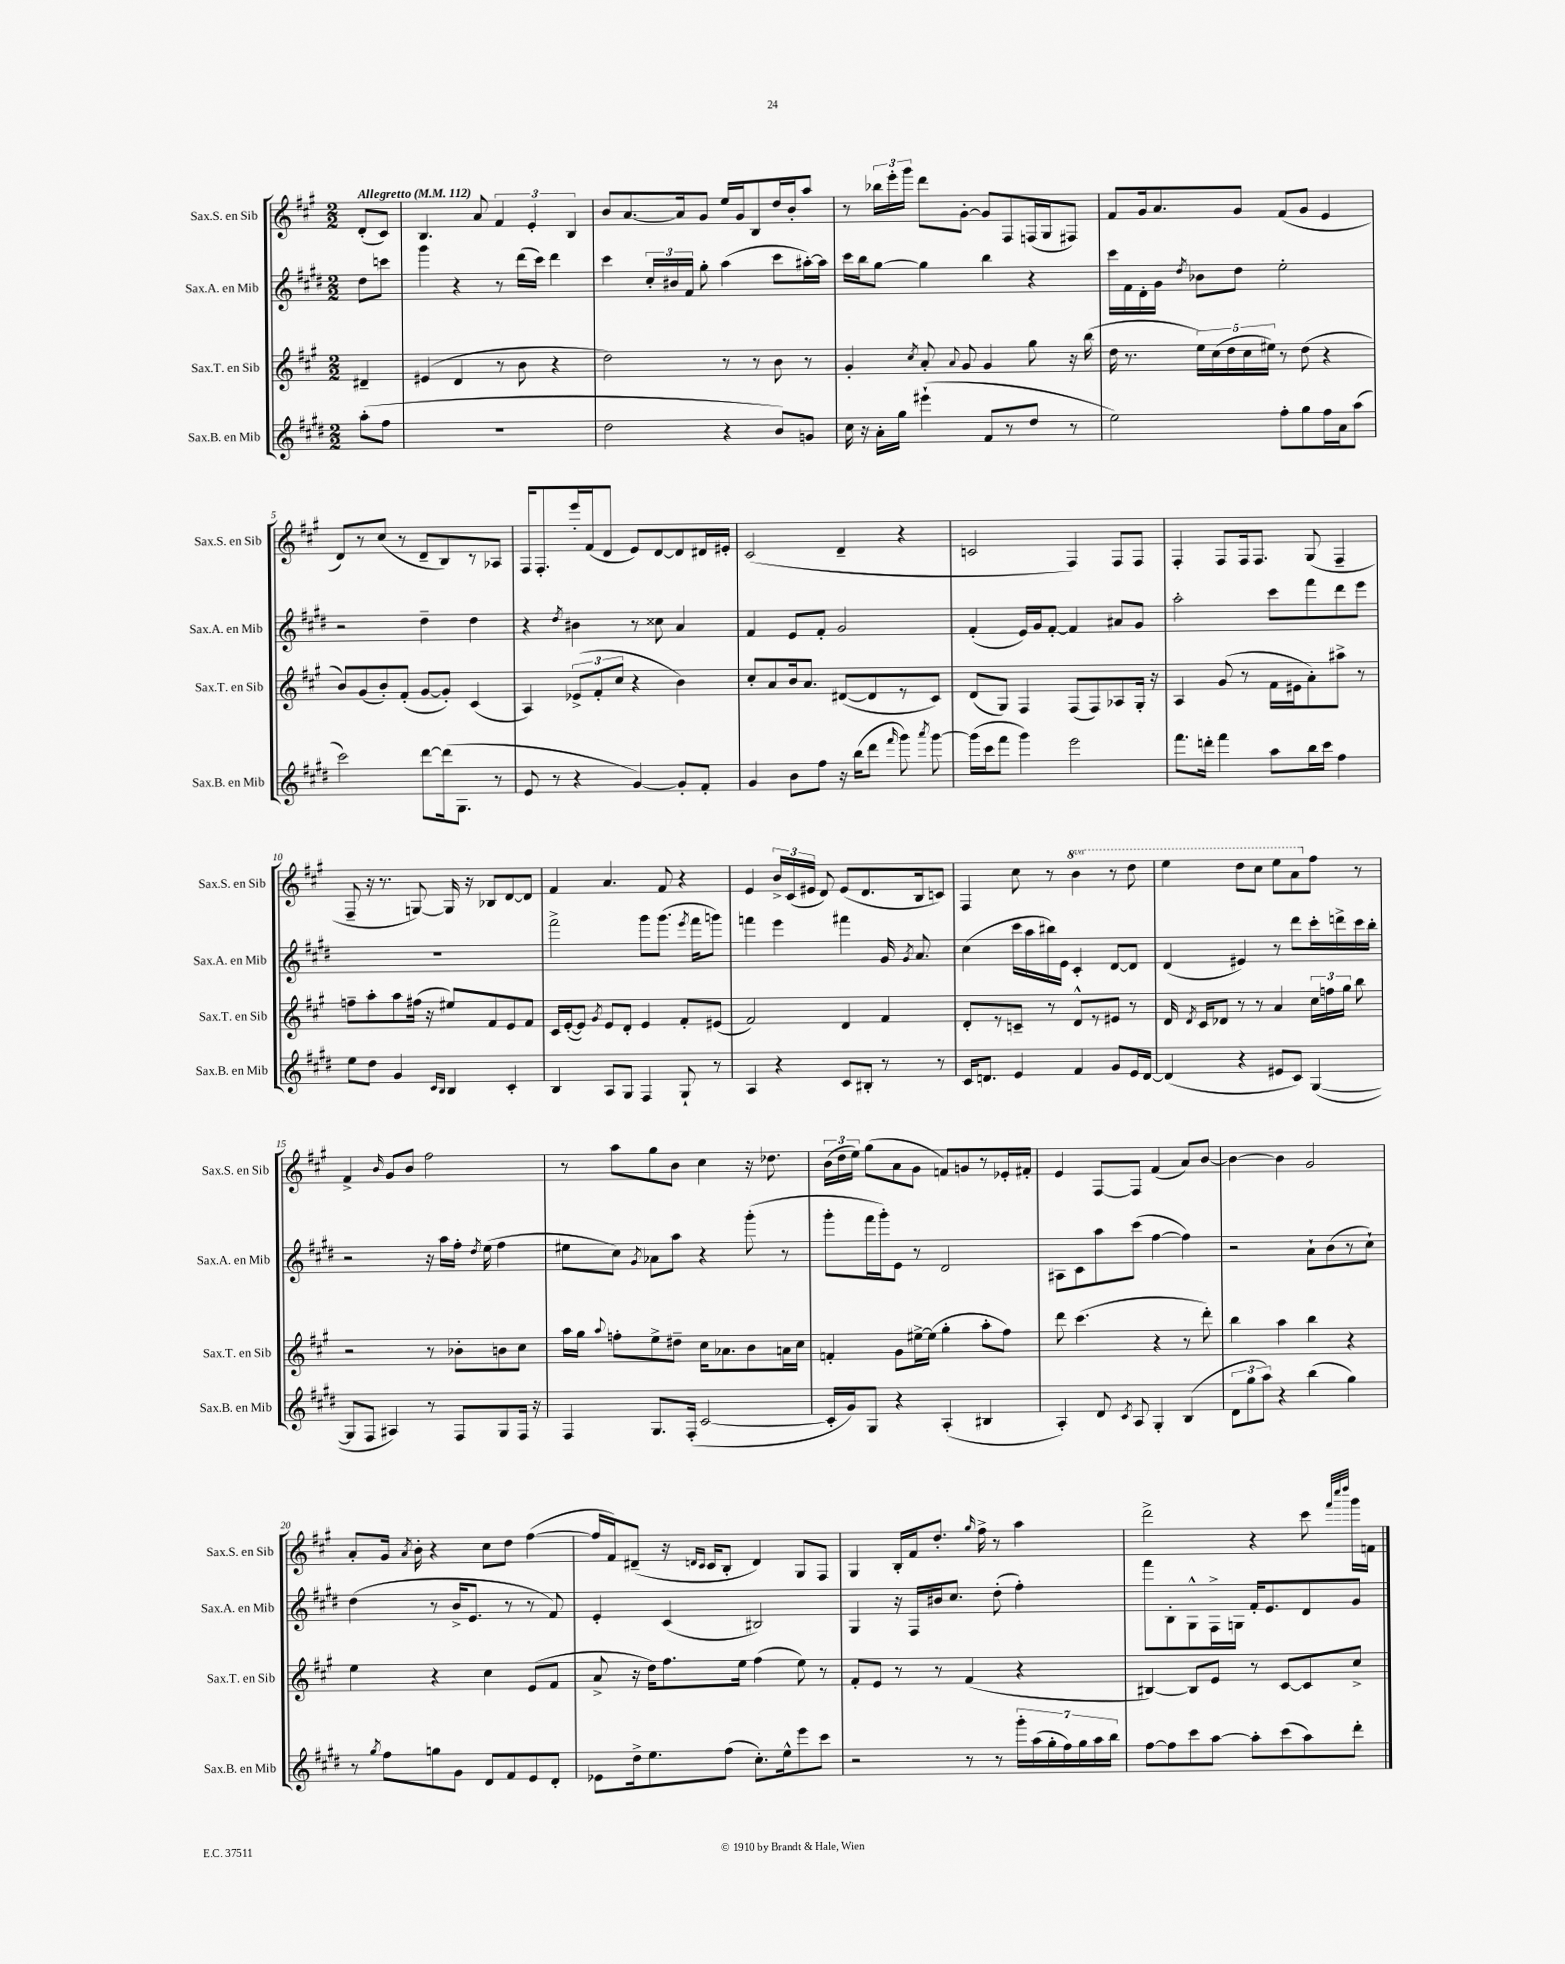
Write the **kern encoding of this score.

**kern	**kern	**kern	**kern
*part4	*part3	*part2	*part1
*staff4	*staff3	*staff2	*staff1
*I"Sax.B. en Mib	*I"Sax.T. en Sib	*I"Sax.A. en Mib	*I"Sax.S. en Sib
*I'Sax.B. en Mib	*I'Sax.T. en Sib	*I'Sax.A. en Mib	*I'Sax.S. en Sib
*clefG2	*clefG2	*clefG2	*clefG2
*k[f#c#g#d#]	*k[f#c#g#]	*k[f#c#g#d#]	*k[f#c#g#]
*M2/2	*M2/2	*M2/2	*M2/2
*MM112	*MM112	*MM112	*MM112
=	=	=	=
!	!	!	!LO:TX:a:B:t=Allegretto
(8aa'\L	4d#X~/	8dd#\L	(8d'/L
8ff#\J	.	8cccn\J	8c#/J)
=1	=1	=1	=1
1r	(4e#X/	4ggg#\	4.B/
.	4d/	4r	.
.	.	.	8a/
.	8r	8r	6f#/
.	8b\	(16ddd#\LL	.
.	.	.	6e'/
.	.	16ccc#\JJ)	.
.	4r	4ddd#\	.
.	.	.	6B/
=2	=2	=2	=2
2dd#\	2dd\)	4ccc#\	8b/L
.	.	.	[8.a/
.	.	24cc#'/LL	.
.	.	24b#X/	.
.	.	.	16a/k]
.	.	24f#/JJ	.
.	.	8gg#'\	8g#/J
4r	8r	(4aa\	16ee/LL
.	.	.	16g#/J
.	8r	.	8B/
8b/L)	8b\	8ccc#\L	16dd/L
.	.	.	16b'/J
8gn/J	8r	[16aa#X'\L)	8aa/J
.	.	16aa#\JJ]	.
=3	=3	=3	=3
16cc#\	4g#'/	16ccc#\LL	8r
16r	.	16bb\J	.
16a'\LL	.	[8gg#\J	24bb-X\LL
.	.	.	24eee'\
16gg#\JJ	.	.	.
.	.	.	24ggg#\JJ
.	8qcc#/	.	.
(4eee#X`\	8a'/	4gg#\]	8ddd\L
.	8qqa/	.	.
.	8g#/	.	[8g#'\J
8f#/L	4g#/	4bb\	8g#/L]
8r	.	.	8F#/
8dd#/J	8gg#\	4r	(16Fn/L
.	.	.	16G#/J
8r	16r	.	8F#X/J)
.	(16bb\	.	.
=4	=4	=4	=4
2ee\)	16dd\	16ccc#\LL	8f#/L
.	8.r	16f#\	.
.	.	16d#'\	16g#/k
.	.	16g#\JJ	8.a/
.	.	8qdd#/	.
.	20ee\LL)	8b-X\L	.
.	(20cc#\	.	.
.	20dd\	.	.
.	.	8dd#\J	8g#/J
.	20cc#\	.	.
.	20ee#X\JJ)	.	.
8ff#'\L	8r	2ee'\	(8f#/L
8gg#\	(8dd\	.	8g#/J
16ff#\L	4r	.	4e/
16a\J	.	.	.
(8aa\J	.	.	.
!!LO:LB:g=z
=5	=5	=5	=5
2ccc#\)	8b/L)	2r	8d/L)
.	(8g#/	.	8r
.	8b'/)	.	(8cc#/J
.	(8f#'/J	.	8r
[8ddd#\L	[8g#/L	4dd#~\	8d~/L
(16ddd#\k]	8g#'/J])	.	8B/)
8.G#\J	.	.	.
.	(4c#/	4dd#\	8r
8r	.	.	8A-X/J
=6	=6	=6	=6
8e/	4A/)	4r	16F#/KL
.	.	.	8.F#'/
8r	.	.	.
.	.	8qdd#/	.
4r	(12e-X^/L	4b#X\	16eee'/L
.	.	.	(16f#/J
.	12f#'/	.	.
.	.	.	8d/J
.	12cc#/J	.	.
[4g#/)	4r	8r	8e/L)
.	.	8cc##X\	[8d/
8g#'/L]	4b\)	4a/	8d/]
8f#'/J	.	.	16d#X/L
.	.	.	16e#X'/JJ
=7	=7	=7	=7
4g#/	8cc#'/L	4f#/	(2c#/
.	8a/	.	.
8b\L	16b/k	8e/L	.
.	8.a/J	.	.
8ff#\J	.	8f#'/J	.
16r	([8d#X/L	2g#/	4d~/
(16bb\KL	.	.	.
8ddd#\J	8d#/]	.	.
16qqfff#/	.	.	.
8ggg#\)	8r	.	4r
8qaaa/	.	.	.
[8ggg#\	8c#/J)	.	.
=8	=8	=8	=8
(16ggg#\LL]	(8d/L	(4f#'/	2cn/
16ccc#\J	.	.	.
8fff#\J	8G#/J)	.	.
4ggg#\)	4F#/	16e/LL)	.
.	.	16g#/J	.
.	.	[8f#'/J	.
2eee\	(8F#/L	4f#/]	4F#/)
.	8F#/)	.	.
.	8A-X/	8a#X/L	8F#/L
.	16G#'/Jk	8g#/J	8F#/J
.	16r	.	.
=9	=9	=9	=9
8.fff#\L	4A/	2aa'\	4F#'/
16dddn'\Jk	.	.	.
4fff#\	(8g#/	.	8F#/L
.	8r	.	16F#/k
.	.	.	8.F#/J
8aa\L	16f#\LL	8ccc#\L	.
.	16e#X\J	.	.
16bb\L	8a'\)	8fff#\	(8G#/
16ccc#\JJ	.	.	.
4ff#\	8aa#X^\J	8ddd#\	4F#~/
.	8r	8eee\J	.
!!LO:LB:g=z
=10	=10	=10	=10
8ee\L	8ffn~\L	1r	8F#~/
8dd#\J	8aa'\	.	16r
.	.	.	8.r
4g#/	8aa\	.	.
.	(16ff#X\Jk	.	[8Gn/)
.	16r	.	.
16qqc#/LL	.	.	.
16qqB/JJ	.	.	.
4B/	8ee#X/L)	.	16G/]
.	.	.	16r
.	8f#/	.	8B-X/L
4c#'/	8e/	.	[8d/
.	8f#/J	.	8d/J]
=11	=11	=11	=11
4B/	16c#/LL	2fff#^\	4f#/
.	([16e'/J	.	.
.	8e/J])	.	.
.	8qg#/	.	.
8A/L	8e/L	.	4.a/
8G#/J	8d'/J	.	.
4F#/	4e/	8ggg#\L	.
.	.	(8.ggg#\J	8f#/
8G#`/	8f#'/L	.	4r
.	.	8qeee/	.
.	.	16fff#\KL	.
8r	(8e#X/J	8gggn\J)	.
=12	=12	=12	=12
4A/	2f#/)	4fffn\	4e/
4r	.	4eee\	24b^/LL
.	.	.	(24c#/
.	.	.	24e#X/JJ
.	.	.	8d/)
8c#/L	4d/	4fff#X\	(8e#/L
8B#X'/J	.	.	8.d/
8r	4f#/	16g#/	.
.	.	8qg#/	.
.	.	8.a/	16B/k
8r	.	.	8cn/J)
=13	=13	=13	=13
16c#/KL	8d'/L	(4cc#\	4F#/
8.dn/J	.	.	.
.	8r	.	.
4e/	8cn~/J	16ccc#\LL	8cc#\
.	.	16aa\	.
.	8r	16bb#X\)	8r
.	.	16e\JJ	.
*	*	*	*8va
4f#/	8d^^/L	4c#'/	4bb\
.	8r	.	.
8g#/L	8e#X/J	[8d#/L	8r
16e/L	8r	8d#/J]	8ddd\
[16d/JJ	.	.	.
=14	=14	=14	=14
(4d/]	16d/	(4d#/	4eee\
.	8qd/	.	.
.	16c#/KL	.	.
.	8d-X/J	.	.
4r	8r	4e#X/)	8ddd\L
.	8r	.	8ccc#\J
8e#X/L	4a/	8r	8eee\L
8c#/J)	.	8ddd#\L	8aa\
*	*	*	*X8va
([4G#/	24cc#\LL	16ccc#'\L	8ff#\J
.	24ffn\	.	.
.	.	16dddn^\	.
.	24gg#\JJ	.	.
.	8bb\	16ccc#\	8r
.	.	16bb'\JJ	.
!!LO:LB:g=z
=15	=15	=15	=15
8G#/L]	2r	2r	4f#^/
8F#/J	.	.	.
.	.	.	16qqb/
4A#X/)	.	.	8g#/L
.	.	.	8b/J
8r	8r	16r	2ff#\
.	.	16aa\LL	.
8F#/L	8b-X'\L	16ff#'\JJ	.
.	.	8qdd#/	.
.	.	(16ee\	.
8G#/	8bn\	4ff#\	.
16F#/Jk	8cc#\J	.	.
16r	.	.	.
=16	=16	=16	=16
4F#/	16aa\LL	8ee#X\L	8r
.	16gg#\JJ	.	.
.	8qqaa/	.	.
.	8ffn'\L	8cc#\J)	8aa\L
.	.	8qg#/	.
8.G#/L	8ee^\	8a-X\L	8gg#\
.	8dd#X~\J	8aa\J	8b\J
(16F#'/Jk	.	.	.
[2c#/	16cc#\KL	4r	4cc#\
.	8.a-X\	.	.
.	8b\	(8ggg#'\	16r
.	.	.	8.dd-X\
.	16an\L	8r	.
.	16cc#\JJ	.	.
=17	=17	=17	=17
16c#'/LL]	4fn'/	8ggg#'\L	(24b\LL
.	.	.	24dd\
16g#/J)	.	.	.
.	.	.	24ee\JJ)
8G#/J	.	16fff#\L	(8gg#\L
.	.	16ggg#'\J)	.
4r	8g#\L	8e\J	8a\
.	[16ee#X^\L	8r	8g#\J
.	(16ee#\JJ]	.	.
(4A'/	4gg#'\	2d#/	8fn/L)
.	.	.	8gn/
4B#X/	8aa'\L	.	8r
.	8ff#\J)	.	16e-X'/L
.	.	.	16f#X'/JJ
=18	=18	=18	=18
4A'/)	8ddd\	8A#X\L	4e/
.	(4.ccc#\	8c#\	.
8d#/	.	8aa\	[8F#/L
8qc#/	.	.	.
8A/	.	(8ccc#\J	8F#/J]
4G#'/	4r	[4ff#\	(4f#/
(4B/	8r	4ff#\])	8a/L)
.	8ddd'\)	.	[8b/J
=19	=19	=19	=19
12d#\L	4bb\	2r	4b\_
12gg#\	.	.	.
12aa\J)	.	.	.
4r	4aa\	.	4b\]
(4bb\	4bb\	8a`\L	2g#/
.	.	(8b\	.
4gg#\)	4r	8r	.
.	.	8cc#`\J)	.
!!LO:LB:g=z
=20	=20	=20	=20
8r	4ee\	(4dd#\	8a'/L
8qgg#/	.	.	.
8ff#\L	.	.	16g#/Jk
.	.	.	8qa/
.	.	.	16b'\
8ggn\	4r	8r	4r
8g#\J	.	16b^/KL	.
.	.	8.e/J	.
8d#/L	4cc#\	.	8cc#\L
8f#/	.	8r	8dd\J
8e/	(8e/L	8r	([4ff#\
8d#'/J	8f#/J	8f#/)	.
=21	=21	=21	=21
8e-X\L	8a^/	4e'/	16ff#/LL]
.	.	.	16f#/J)
16dd#^\k	16r	.	(8d#X~/J
8.ee\	16dd\KL)	.	.
.	8.ff#\	(4c#/	16r
.	.	.	16qqdn/LL
.	.	.	16qqc#/JJ
.	.	.	16c#/KL
(8ff#\J	.	.	8B'/J
.	16ee\Jk	.	.
8.cc#'\L)	(4ff#\	2B#X/)	4d/)
16ee^^\k	.	.	.
8eee\	8ee\)	.	8G#/L
8ccc#\J	8r	.	8F#/J
=22	=22	=22	=22
2r	8f#'/L	4G#/	4G#/
.	8e/J	.	.
.	8r	16r	16B'/LL
.	.	16F#/LL	16f#/J
.	8r	16b#X/J	8.dd'/J
.	.	8.cc#/J	.
8r	(4f#/	.	.
.	.	.	16qqgg#/
.	.	.	16ff#^\
8r	.	(8dd#'\	8r
28ggg#'\LL	4r	4ff#'\)	4aa\
(28aa\	.	.	.
28gg#'\	.	.	.
28ff#\)	.	.	.
28gg#\	.	.	.
28aa\	.	.	.
28bb\JJ	.	.	.
=23	=23	=23	=23
[8ff#\L	[4B#X/)	8fff#\L	2ddd^\
8ff#\]	.	8B'\	.
8ccc#\	8B#/L]	8G#^^\	.
[8aa\J	8e/J	16F#^\L	.
.	.	16Gn\JJ	.
8aa'\L]	8r	16f#'/KL	4r
.	.	8.e/	.
(8ccc#\	[8c#/L	.	.
8aa\)	8c#/]	8d#/	8ccc#\
.	.	.	32qqfff#/LLL
.	.	.	32qqcccc#/
.	.	.	32qqdddd/JJJ
8ddd#'\J	8cc#^/J	8g#/J	16ggg#\LL
.	.	.	16fn\JJ
==	==	==	==
*-	*-	*-	*-
